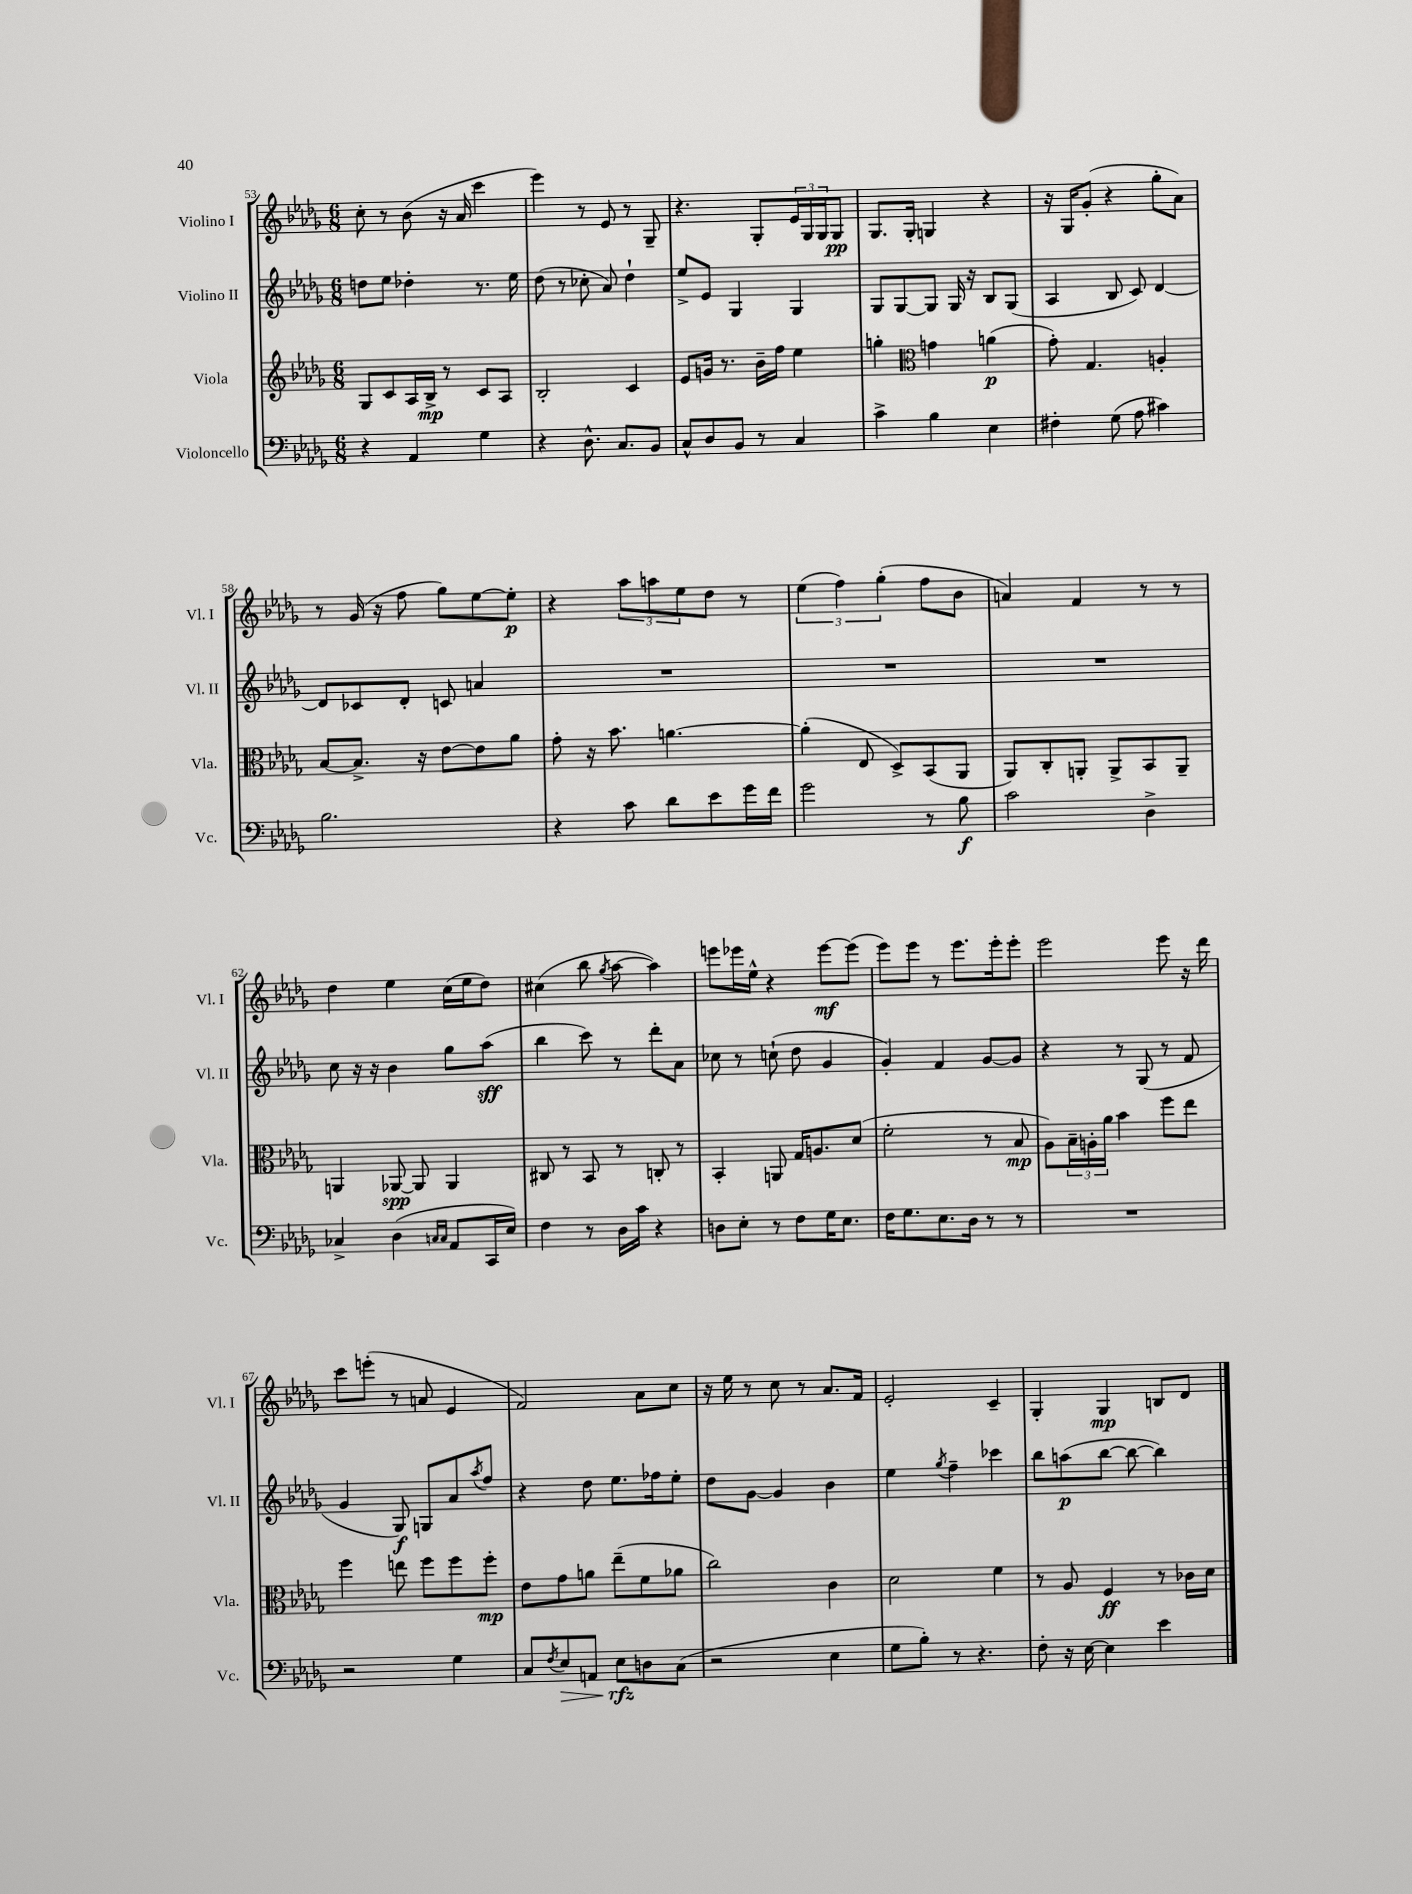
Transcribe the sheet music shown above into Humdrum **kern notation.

**kern	**kern	**kern	**kern
*staff4	*staff3	*staff2	*staff1
*clefF4	*clefG2	*clefG2	*clefG2
*k[b-e-a-d-g-]	*k[b-e-a-d-g-]	*k[b-e-a-d-g-]	*k[b-e-a-d-g-]
*M6/8	*M6/8	*M6/8	*M6/8
4r	8G-	8dd	8cc'
.	8c	8ee-	8r
4AA-	16A-	4dd-'	(8b-
.	16B-^	.	.
.	8r	.	16r
.	.	.	16a-
4G-	8c	8.r	4ccc
.	8A-	.	.
.	.	16ee-	.
=	=	=	=
4r	2B-'	(8dd-	4eee-)
.	.	8r	.
8.D-^^	.	8cc-'	8r
.	.	8a-)	8e-
8.C	.	.	.
.	4c	4dd-`	8r
8BB-	.	.	8G-~
=	=	=	=
8C^^	8e-	8ee-^	4.r
8D-	16g	8e-	.
.	8.r	.	.
8BB-	.	4G-	.
8r	16b-~	.	8G-'
.	16ff	.	.
4C	4ee-	4G-	24e-
.	.	.	24G-
.	.	.	24G-
.	.	.	8G-
=	=	=	=
4c^	4gg'	8G-	8.G-
.	.	[8G-	.
.	.	.	16G-'
*	*clefC3	*	*
4B-	4g	8G-]	4G
.	.	16G-	.
.	.	16r	.
4E-	(4a	8B-	4r
.	.	(8G-	.
=	=	=	=
4F#'	8g-')	4A-	16r
.	.	.	16G-
.	4.G-	.	(8g-'
(8G-	.	8B-	4r
8A-	.	8c)	.
4c#)	4A'	[4d-	8gg-'
.	.	.	8a-)
=	=	=	=
2.B-	[8B-	8d-]	8r
.	8.B-^]	8c-	(16g-
.	.	.	16r
.	.	8d-'	8ff
.	16r	.	.
.	[8e-	8c	8gg-)
.	8e-]	4a	[8ee-
.	8a-	.	8ee-']
=	=	=	=
4r	8g-'	2.r	4r
.	16r	.	.
.	8.b-	.	.
8c	.	.	12aa-
.	.	.	12aa
8d-	[4.a	.	.
.	.	.	12ee-
8e-	.	.	8dd-
16g-	.	.	8r
16f	.	.	.
=	=	=	=
2g-	(4a']	2.r	(6ee-
.	.	.	6ff)
.	8E-	.	.
.	.	.	(6gg-'
.	8D-^)	.	.
8r	(8BB-	.	8ff
8B-	8AA-	.	8b-
=	=	=	=
2c	8AA-)	2.r	4a)
.	8C'	.	.
.	8AA'	.	4f
.	8AA^	.	.
4D-^	8BB-	.	8r
.	8AA~	.	8r
=	=	=	=
4C-^	4AA	8cc	4dd-
.	.	16r	.
.	.	16r	.
(4D-	[8AA-	4b-	4ee-
.	8AA-]	.	.
16qqC	.	.	.
16qqC	.	.	.
8AA-	4AA-	8gg-	(16cc
.	.	.	16ee-
16CC	.	(8aa-	8dd-)
16E-)	.	.	.
=	=	=	=
4F	8C#	4bb-	(4cc#
.	8r	.	.
8r	8BB-	8ccc)	8bb-
.	.	.	8qgg-
16D-	8r	8r	[8aa-
16c	.	.	.
4r	8C'	8ddd-'	4aa-])
.	8r	8a-	.
=	=	=	=
8D	4BB-'	8cc-	8eee
8E-'	.	8r	16eee-
.	.	.	16ee-^^
8r	8AA	(8cc`	4r
8F	16G-	8dd-	.
.	8.A	.	.
16G-	.	4g-	[8eee-
8.E-	.	.	.
.	(8d-	.	(8eee-]
=	=	=	=
16F	2f'	4g-')	8eee-)
8.G-	.	.	.
.	.	.	8eee-
8.E-	.	4f	8r
.	.	.	8.eee-
16D-	.	.	.
8r	8r	[8g-	.
.	.	.	16eee-'
8r	8B-	8g-]	8eee-'
=	=	=	=
2.r	8A-)	4r	2eee-
.	24B-~	.	.
.	24A'	.	.
.	24a-	.	.
.	4b-	8r	.
.	.	(8G-	.
.	8ff	8r	8eee-
.	8ee-	8f	16r
.	.	.	16ddd-
=	=	=	=
2r	4ff	4g-	8ccc
.	.	.	(8eee'
.	8ee	8G-)	8r
.	8ff	8G	8a
4G-	8ff	8a-	4e-
.	.	8qaa-	.
.	8ff'	8ff	.
=	=	=	=
8C	8e-	4r	2f)
8qF	.	.	.
8E-	8g-	.	.
8AA	8a	8dd-	.
8E-	(8ee-~	8.ee-	.
8D	8f	.	8a-
.	.	16ff-	.
(8C	8a-	8ee-'	8cc
=	=	=	=
2r	2cc)	8dd-	16r
.	.	.	16ee-
.	.	[8g-	8r
.	.	4g-]	8cc
.	.	.	8r
4E-	4c	4b-	8.a-
.	.	.	16f
=	=	=	=
8G-	2d-	4ee-	2e-'
8B-')	.	.	.
.	.	8qgg-	.
8r	.	4ff~	.
4.r	.	.	.
.	4f	4ccc-	4c~
=	=	=	=
8F'	8r	8bb-	4G-'
16r	8A-	(8aa	.
[16E-	.	.	.
4E-]	4F	[8bb-	4G-
.	.	8bb-_	.
4e-	8r	4bb-])	8B
.	16c-	.	8d-
.	16d-	.	.
==	==	==	==
*-	*-	*-	*-
